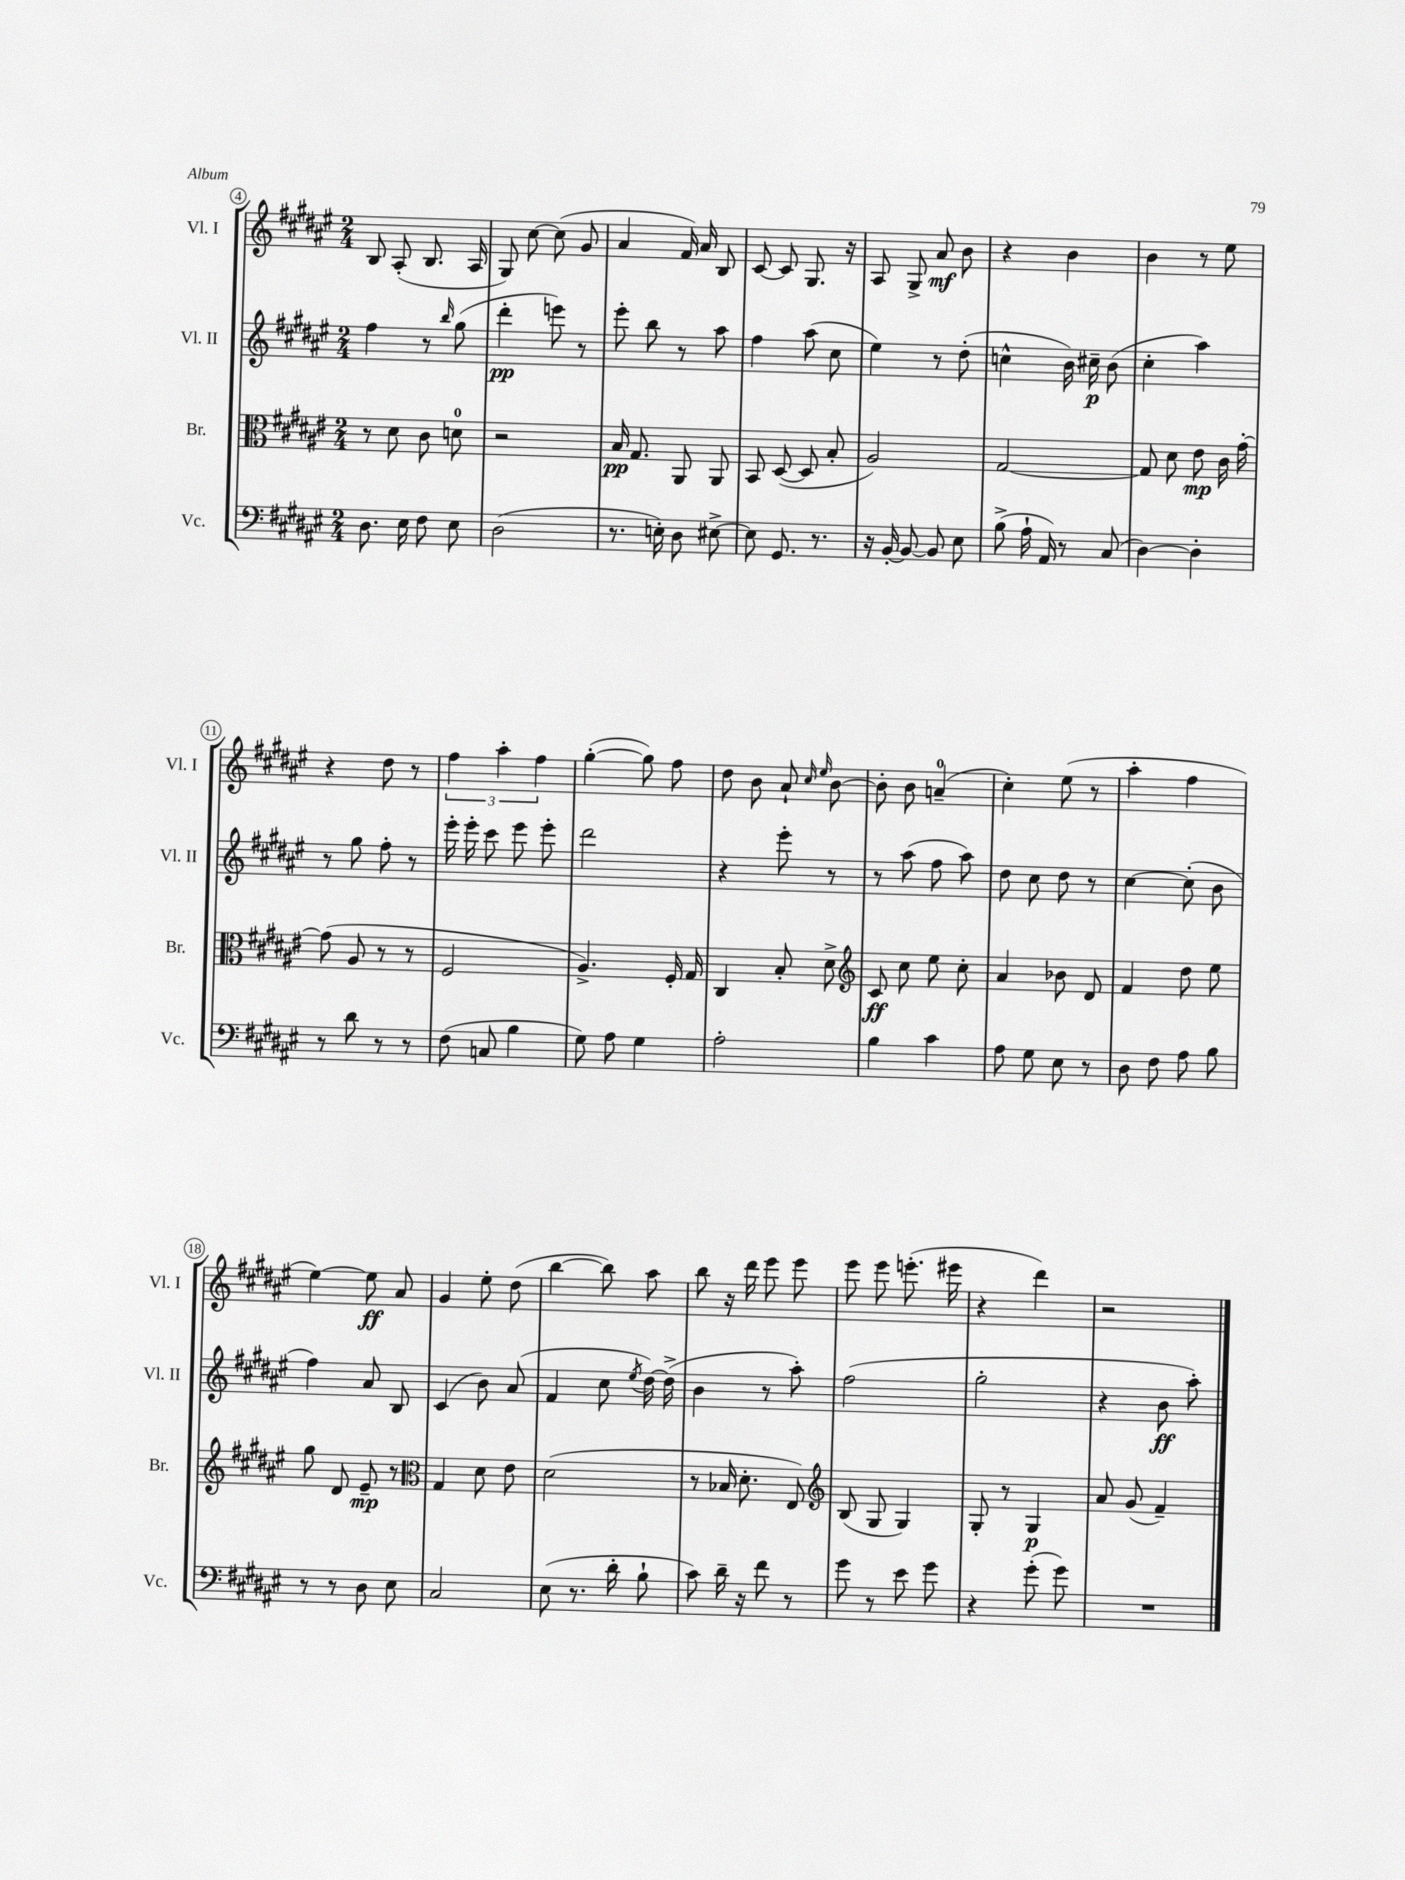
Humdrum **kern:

**kern	**kern	**dynam	**kern	**dynam	**kern	**dynam
*part4	*part3	*part3	*part2	*part2	*part1	*part1
*staff4	*staff3	*staff3	*staff2	*staff2	*staff1	*staff1
*I"Vc.	*I"Br.	*	*I"Vl. II	*	*I"Vl. I	*
*I'Vc.	*I'Br.	*	*I'Vl. II	*	*I'Vl. I	*
*clefF4	*clefC3	*	*clefG2	*	*clefG2	*
*k[f#c#g#d#a#e#]	*k[f#c#g#d#a#e#]	*	*k[f#c#g#d#a#e#]	*	*k[f#c#g#d#a#e#]	*
*M2/4	*M2/4	*	*M2/4	*	*M2/4	*
=4	=4	=4	=4	=4	=4	=4
8.D#\	8r	.	4ff#\	.	8B/	.
.	8d#\	.	.	.	(8A#'/	.
16E#\	.	.	.	.	.	.
8F#\	8c#\	.	8r	.	8.B/	.
.	.	.	16qqbb/	.	.	.
8E#\	8dn\	.	(8gg#\	.	.	.
.	.	.	.	.	16A#/	.
=5	=5	=5	=5	=5	=5	=5
(2D#\	2r	.	4ddd#'\	pp	8G#/)	.
.	.	.	.	.	[8cc#\	.
.	.	.	8eeen\)	.	(8cc#\]	.
.	.	.	8r	.	8g#/	.
=6	=6	=6	=6	=6	=6	=6
8.r	16B/	pp	8eee#'\	.	4a#/	.
.	8.G#/	.	.	.	.	.
.	.	.	8bb\	.	.	.
16En'\)	.	.	.	.	.	.
8D#\	8AA#/	.	8r	.	16f#/)	.
.	.	.	.	.	16a#/	.
[8E#X^\	8AA#/	.	8aa#\	.	8B/	.
=7	=7	=7	=7	=7	=7	=7
8E#\]	8BB/	.	4ff#\	.	[8c#/	.
8.GG#/	([8D#/	.	.	.	8c#/]	.
.	8D#/]	.	(8aa#\	.	8.G#/	.
8.r	.	.	.	.	.	.
.	8B'/	.	8cc#\	.	.	.
.	.	.	.	.	16r	.
=8	=8	=8	=8	=8	=8	=8
16r	2A#/)	.	4ee#\)	.	8A#/	.
[16BB'/	.	.	.	.	.	.
8BB/_	.	.	.	.	8G#^/	.
8BB/]	.	.	8r	.	8a#/	mf
8E#\	.	.	(8dd#'\	.	8b\	.
=9	=9	=9	=9	=9	=9	=9
(8B^\	[2G#/	.	4ccn^^\	.	4r	.
16A#`\	.	.	.	.	.	.
16AA#/)	.	.	.	.	.	.
8r	.	.	16b\)	.	4b\	.
.	.	.	16cc#X~\	p	.	.
(8C#/	.	.	(8b\	.	.	.
=10	=10	=10	=10	=10	=10	=10
[4D#\)	8G#/]	.	4cc#'\	.	4b\	.
.	8d#\	.	.	.	.	.
4D#'\]	8e#\	mp	4aa#\)	.	8r	.
.	16c#\	.	.	.	8ee#\	.
.	[16g#'\	.	.	.	.	.
!!LO:LB:g=z
=11	=11	=11	=11	=11	=11	=11
8r	(8g#\]	.	8r	.	4r	.
8d#\	8A#/	.	8gg#\	.	.	.
8r	8r	.	8ff#'\	.	8dd#\	.
8r	8r	.	8r	.	8r	.
=12	=12	=12	=12	=12	=12	=12
(8F#\	2F#/	.	16eee#'\	.	6ff#\	.
.	.	.	16eee#'\	.	.	.
8Cn/	.	.	8ccc#\	.	.	.
.	.	.	.	.	6aa#'\	.
4B\	.	.	8eee#\	.	.	.
.	.	.	.	.	6ff#\	.
.	.	.	8eee#'\	.	.	.
=13	=13	=13	=13	=13	=13	=13
8G#\)	4.A#^/)	.	2ddd#\	.	([4gg#'\	.
8A#\	.	.	.	.	.	.
4G#\	.	.	.	.	8gg#\])	.
.	16F#'/	.	.	.	8ff#\	.
.	16G#/	.	.	.	.	.
=14	=14	=14	=14	=14	=14	=14
2A#'\	4C#/	.	4r	.	8dd#\	.
.	.	.	.	.	8b\	.
.	8B'/	.	8eee#'\	.	8a#`/	.
.	.	.	.	.	16qqcc#/	.
.	.	.	.	.	16qqee#/	.
.	8d#^\	.	8r	.	[8b\	.
=15	=15	=15	=15	=15	=15	=15
*	*clefG2	*	*	*	*	*
4B\	8c#/	ff	8r	.	8b'\]	.
.	8cc#\	.	(8aa#\	.	8b\	.
4c#\	8ee#\	.	8ff#\	.	(4an~/	.
.	8cc#'\	.	8aa#\)	.	.	.
=16	=16	=16	=16	=16	=16	=16
8A#\	4a#/	.	8dd#\	.	4cc#'\)	.
8G#\	.	.	8cc#\	.	.	.
8E#\	8b-X\	.	8dd#\	.	(8ee#\	.
8r	8d#/	.	8r	.	8r	.
=17	=17	=17	=17	=17	=17	=17
8D#\	4f#/	.	[4cc#\	.	4aa#'\	.
8F#\	.	.	.	.	.	.
8A#\	8dd#\	.	(8cc#'\]	.	4ff#\	.
8B\	8ee#\	.	8b\	.	.	.
!!LO:LB:g=z
=18	=18	=18	=18	=18	=18	=18
8r	8gg#\	.	4ff#\)	.	[4ee#\)	.
8r	8d#/	.	.	.	.	.
8D#\	8e#~/	mp	8a#/	.	8ee#\]	ff
8E#\	8r	.	8B/	.	8a#/	.
=19	=19	=19	=19	=19	=19	=19
*	*clefC3	*	*	*	*	*
2C#/	4G#/	.	(4c#/	.	4g#/	.
.	8d#\	.	8b\)	.	8ee#'\	.
.	8e#\	.	(8a#/	.	(8dd#\	.
=20	=20	=20	=20	=20	=20	=20
(8E#\	(2d#\	.	4f#/	.	[4bb\	.
8.r	.	.	.	.	.	.
.	.	.	8cc#\	.	8bb\])	.
16d#'\	.	.	.	.	.	.
.	.	.	8qee#/	.	.	.
8B`\	.	.	[16dd#\)	.	8aa#\	.
.	.	.	(16dd#^\]	.	.	.
=21	=21	=21	=21	=21	=21	=21
8c#\)	8r	.	4b\	.	8bb\	.
16d#~\	16B-X/	.	.	.	16r	.
16r	8.d#'\	.	.	.	16ddd#\	.
8f#\	.	.	8r	.	8eee#\	.
8r	8E#/)	.	8aa#'\)	.	8eee#\	.
=22	=22	=22	=22	=22	=22	=22
*	*clefG2	*	*	*	*	*
8g#\	(8B/	.	(2ff#\	.	8eee#\	.
8r	8G#/	.	.	.	8eee#\	.
8e#\	4G#/)	.	.	.	(8.eeen'\	.
8g#\	.	.	.	.	.	.
.	.	.	.	.	16eee#X\	.
=23	=23	=23	=23	=23	=23	=23
4r	8G#'/	.	2gg#'\	.	4r	.
.	8r	.	.	.	.	.
(8g#'\	4G#/	p	.	.	4ddd#\)	.
8g#\)	.	.	.	.	.	.
=24	=24	=24	=24	=24	=24	=24
2r	8a#/	.	4r	.	2r	.
.	(8g#/	.	.	.	.	.
.	4f#~/)	.	8b\	ff	.	.
.	.	.	8aa#'\)	.	.	.
==	==	==	==	==	==	==
*-	*-	*-	*-	*-	*-	*-
